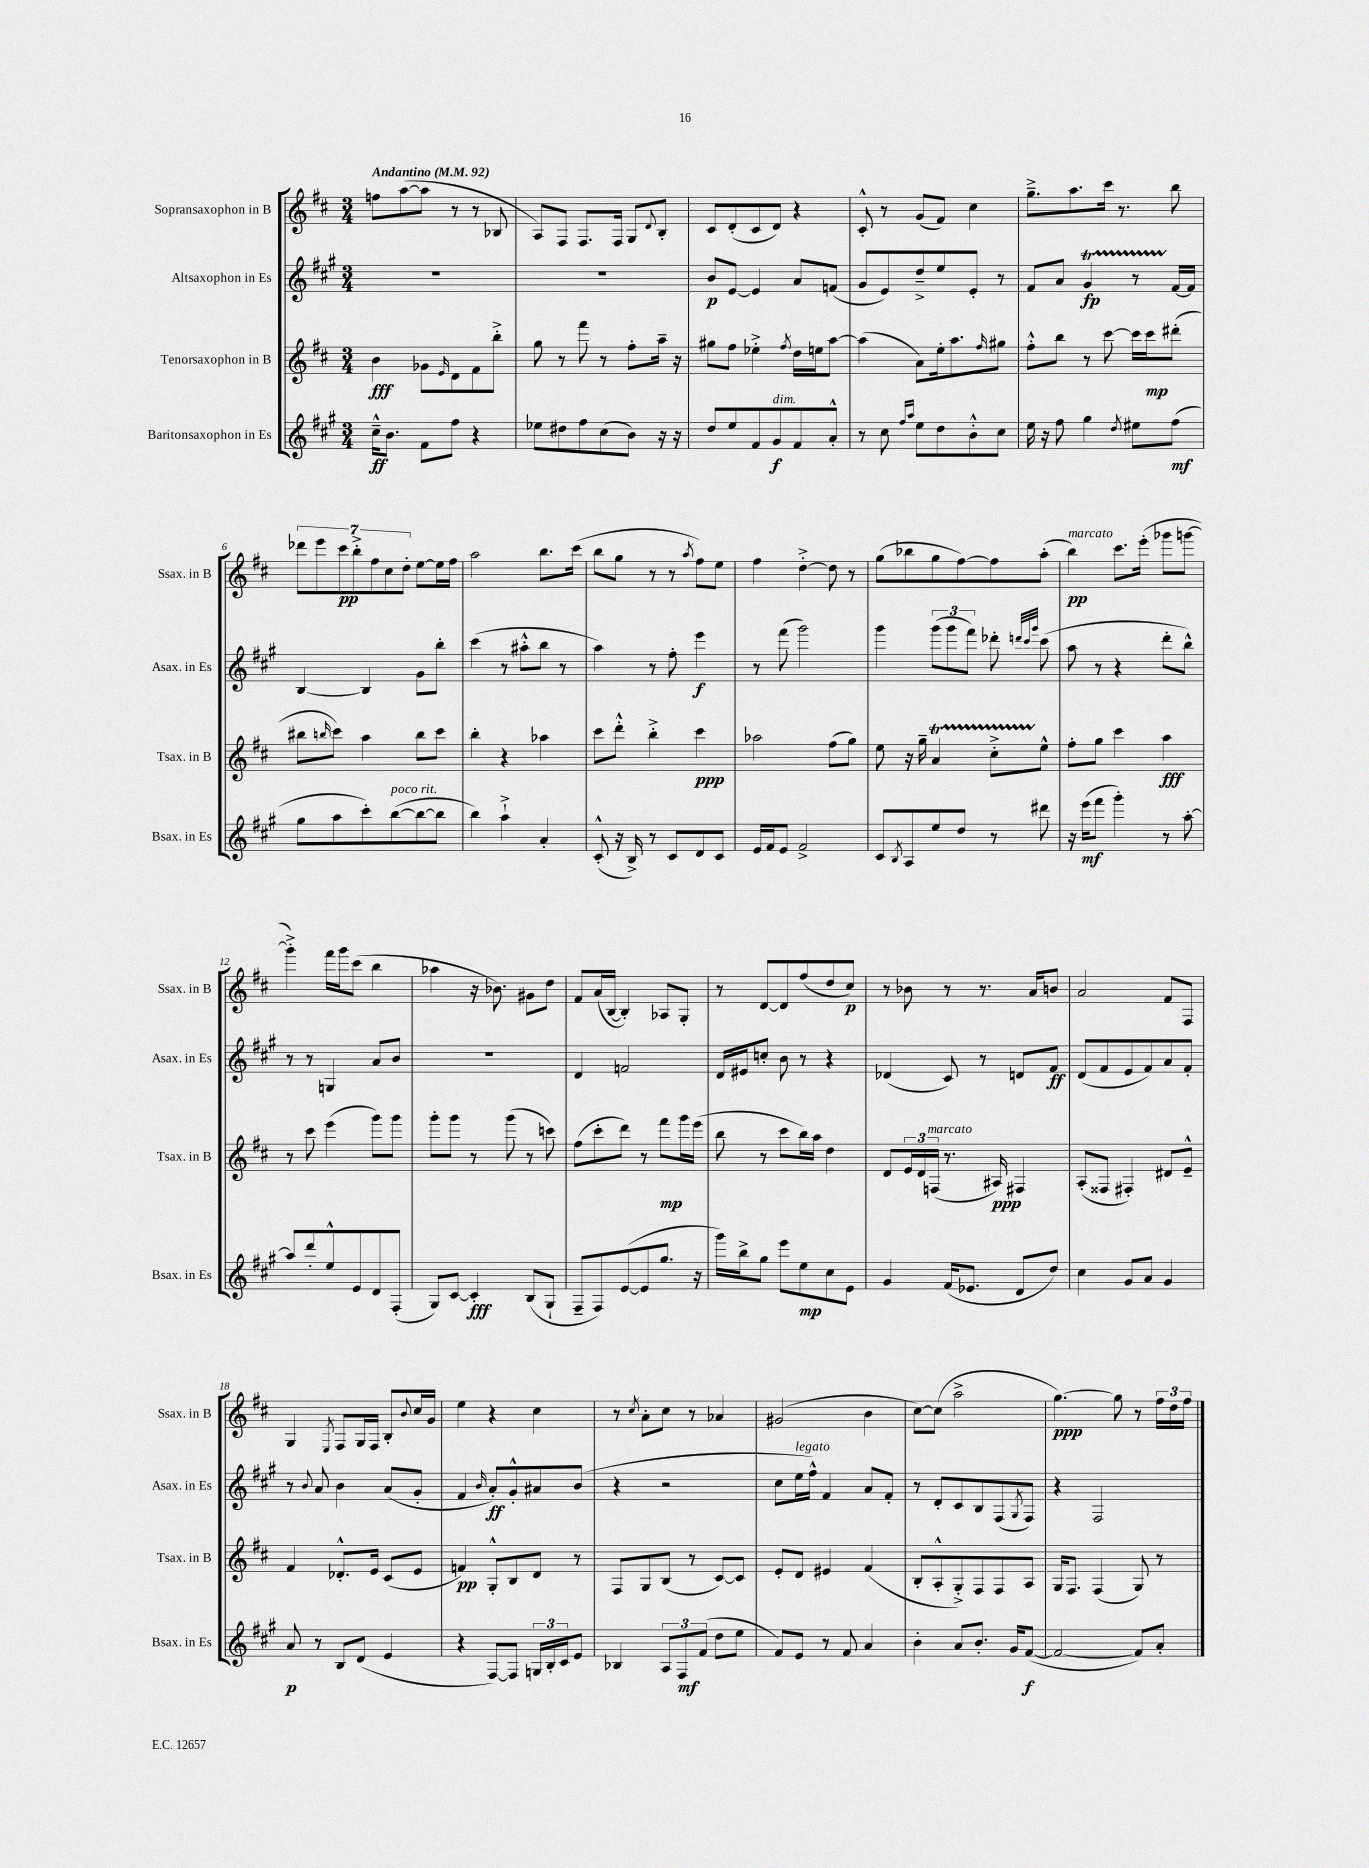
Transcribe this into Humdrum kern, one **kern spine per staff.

**kern	**kern	**kern	**kern
*staff4	*staff3	*staff2	*staff1
*clefG2	*clefG2	*clefG2	*clefG2
*k[f#c#g#]	*k[f#c#]	*k[f#c#g#]	*k[f#c#]
*M3/4	*M3/4	*M3/4	*M3/4
*MM92	*MM92	*MM92	*MM92
16cc#~^^	4b	2.r	8ff
8.b	.	.	.
.	.	.	([8aa
8f#	8g-	.	8aa]
.	16qqe	.	.
8ff#	8d	.	8r
4r	8f#	.	8r
.	8bb'^	.	8B-
=	=	=	=
8ee-	8gg	2.r	8A)
8dd#	8r	.	8F#
8ff#	8fff#	.	8.F#
(8cc#	8r	.	.
.	.	.	16F#
8b)	8ff#'	.	8G
.	.	.	8qqd
16r	16aa~	.	8B'
16r	16r	.	.
=	=	=	=
8dd	8gg#	8b	8c#
8ee	8ff#	[8e	(8d'
8f#	4ee-'^	4e]	8c#
8g#	.	.	8d)
.	8qff#	.	.
8f#	16dd	8a	4r
.	16ee	.	.
8a'^^	[8aa	(8f	.
=	=	=	=
8r	(4aa]	8g#	8c#'^^
8cc#	.	8e)	8r
16qqff#	.	.	.
16qqaa	.	.	.
8ee	8a)	8dd~^	(8g
8dd	16ee'	8ee	8f#)
.	8.aa	.	.
8b'^^	.	8e'	4cc#
.	16qqff#	.	.
8cc#	8gg#	8r	.
=	=	=	=
16ee	8ff#'^^	8f#	8.gg~^
16r	.	.	.
8ff#	8bb	8a	.
.	.	.	8.aa
4gg#	8r	4g#	.
.	[8ccc#	.	16ccc#
.	.	.	8.r
8qdd	.	.	.
8ee#	16ccc#]	8r	.
.	16ccc#	.	.
(8ff#	(8ddd#'	[16f#	8bb
.	.	16f#]	.
=	=	=	=
8gg#	8bb#	[4B	14ddd-
.	.	.	14eee
.	16qqbb	.	.
8aa	8ccc#)	.	.
.	.	.	14ccc#
.	.	.	14bb'^
8ccc#')	4aa	4B]	.
.	.	.	14ff#
.	.	.	14cc#
([8bb	.	.	.
.	.	.	14dd'
8bb_	8bb	8g#	[8ee
8bb]	8ccc#	8bb'	16ee]
.	.	.	16ff#
=	=	=	=
4bb)	4bb'	(4ccc#	2aa
4aa`^	4r	8r	.
.	.	8aa#'^^	.
4a'	4aa-	8bb	8.bb
.	.	8r	.
.	.	.	(16ccc#
=	=	=	=
(8c#'^^	8ccc#	4aa)	8bb
16r	8ddd'^^	.	8gg
16B^)	.	.	.
8r	4bb'^	8r	8r
8c#	.	8ff#'	8r
.	.	.	8qaa
8d	4ccc#	4eee	8ff#)
8c#	.	.	8ee
=	=	=	=
16e	2aa-	8r	4ff#
16f#	.	.	.
8e	.	(8fff#	.
2f#^	.	2ggg#)	[4dd'^
.	(8ff#	.	8dd]
.	8gg)	.	8r
=	=	=	=
8c#	8ee	4ggg#	(8gg
8qB	.	.	.
8A	16r	.	8bb-
.	16gg~	.	.
8ee	4a	(12ggg#	8gg
.	.	12ggg#	.
8dd	.	.	[8ff#)
.	.	12fff#)	.
8r	8cc#'^	8ddd-'	8ff#]
.	.	32qqddd	.
.	.	32qqccc#	.
.	.	32qqggg#	.
8ddd#	8ee^^	(8ccc#	(8aa'
=	=	=	=
16r	8ff#'	8aa	4bb)
(16eee	.	.	.
8fff#	8gg	8r	.
4ggg#')	4ccc#	4r	8.ccc#
.	.	.	(16eee'
8r	4aa	8ddd'	8ggg-
[8aa'	.	8bb^^)	[8ggg
=	=	=	=
8aa]	8r	8r	4ggg'^])
8ddd'	8ccc#	8r	.
8ee^^	(4eee	4G	16fff#
.	.	.	16ggg
8e	.	.	(8ccc#
8d	8ggg)	8a	4bb
(8F#'	8ggg	8b	.
=	=	=	=
8G#)	8ggg'	2.r	4aa-
[8c#	8ggg	.	.
4c#']	8r	.	16r
.	.	.	8.b-)
.	(8ggg	.	.
(8B	8r	.	8g#
8G#`	8ccc)	.	8dd
=	=	=	=
8F#~	(8ff#	4d	8f#
8F#)	8ccc#'	.	(16a
.	.	.	[16B
([8e	8ddd)	2f	4B'])
8e]	8r	.	.
8.gg#	8fff#	.	8A-
.	16ggg	.	8G'
16r	(16eee	.	.
=	=	=	=
16ggg#)	8bb	16d	8r
16bb^	.	16e#	.
8gg#	8r	8cc'	[8d
8eee	8ccc#	8b	8d]
8ee	16bb)	8r	(8ff#
.	16aa	.	.
8cc#	4dd	4r	8dd
8e	.	.	8cc#)
=	=	=	=
4g#	8d	(4d-	8r
.	24e	.	8b-
.	24d	.	.
.	(24F	.	.
(16f#	8.r	8c#)	8r
8.e-	.	.	.
.	.	8r	8.r
.	16A#)	.	.
8d	4F#	8d	.
.	.	.	16a
8dd)	.	8f#	8b
=	=	=	=
4cc#	(8A'	(8d	2a
.	8F##	8f#	.
8g#	4F#')	8e	.
8a	.	8f#)	.
4g#	8d#	8a	8f#
.	8e~^^	8f#'	8F#
=	=	=	=
8a	4f#	8r	4G
.	.	8qqb	.
8r	.	8a	.
.	.	.	8qE
8B	8.d-'^^	4b	8F#
(8d	.	.	16G
.	16e	.	16F#
4e	(8c#	(8a	8B'
.	.	.	8qqb
.	8e	8g#'	16cc#
.	.	.	16g
=	=	=	=
4r	4f)	4f#	4ee
.	.	16qqb	.
[8F#)	8G'^^	8a')	4r
8F#]	8B	8g#'^^	.
24G	8d	8a#	4cc#
24B'	.	.	.
24c#	.	.	.
8e	8r	(8b	.
=	=	=	=
4B-	8F#	4r	8r
.	.	.	8qcc#
.	8G	.	8a'
12A	(8B	2r	8cc#
12F#	.	.	.
.	8r	.	8r
(12f#	.	.	.
8dd	[8c#)	.	4a-
8ee	8c#]	.	.
=	=	=	=
8f#)	8e'	8cc#	(2g#
8e	8d	16ee	.
.	.	16ff#^^)	.
8r	4e#	4f#	.
8f#	.	.	.
4a	(4f#	8a	4b
.	.	8f#'	.
=	=	=	=
4b'	8B'	8r	[8cc#)
.	8A'^^	8d'	(8cc#]
8a	8G'^)	8c#	2aa^
8.b'	8F#	8B	.
.	8F#	(8F#	.
16g#	.	.	.
.	.	8qG#	.
([8f#	8A	8F#)	.
=	=	=	=
2f#_	16G	4r	[4.gg)
.	8.F#	.	.
.	(4F#	2F#	.
.	.	.	8gg]
8f#])	8G)	.	8r
8a'	8r	.	24ff#
.	.	.	24dd
.	.	.	24ff#
==	==	==	==
*-	*-	*-	*-
